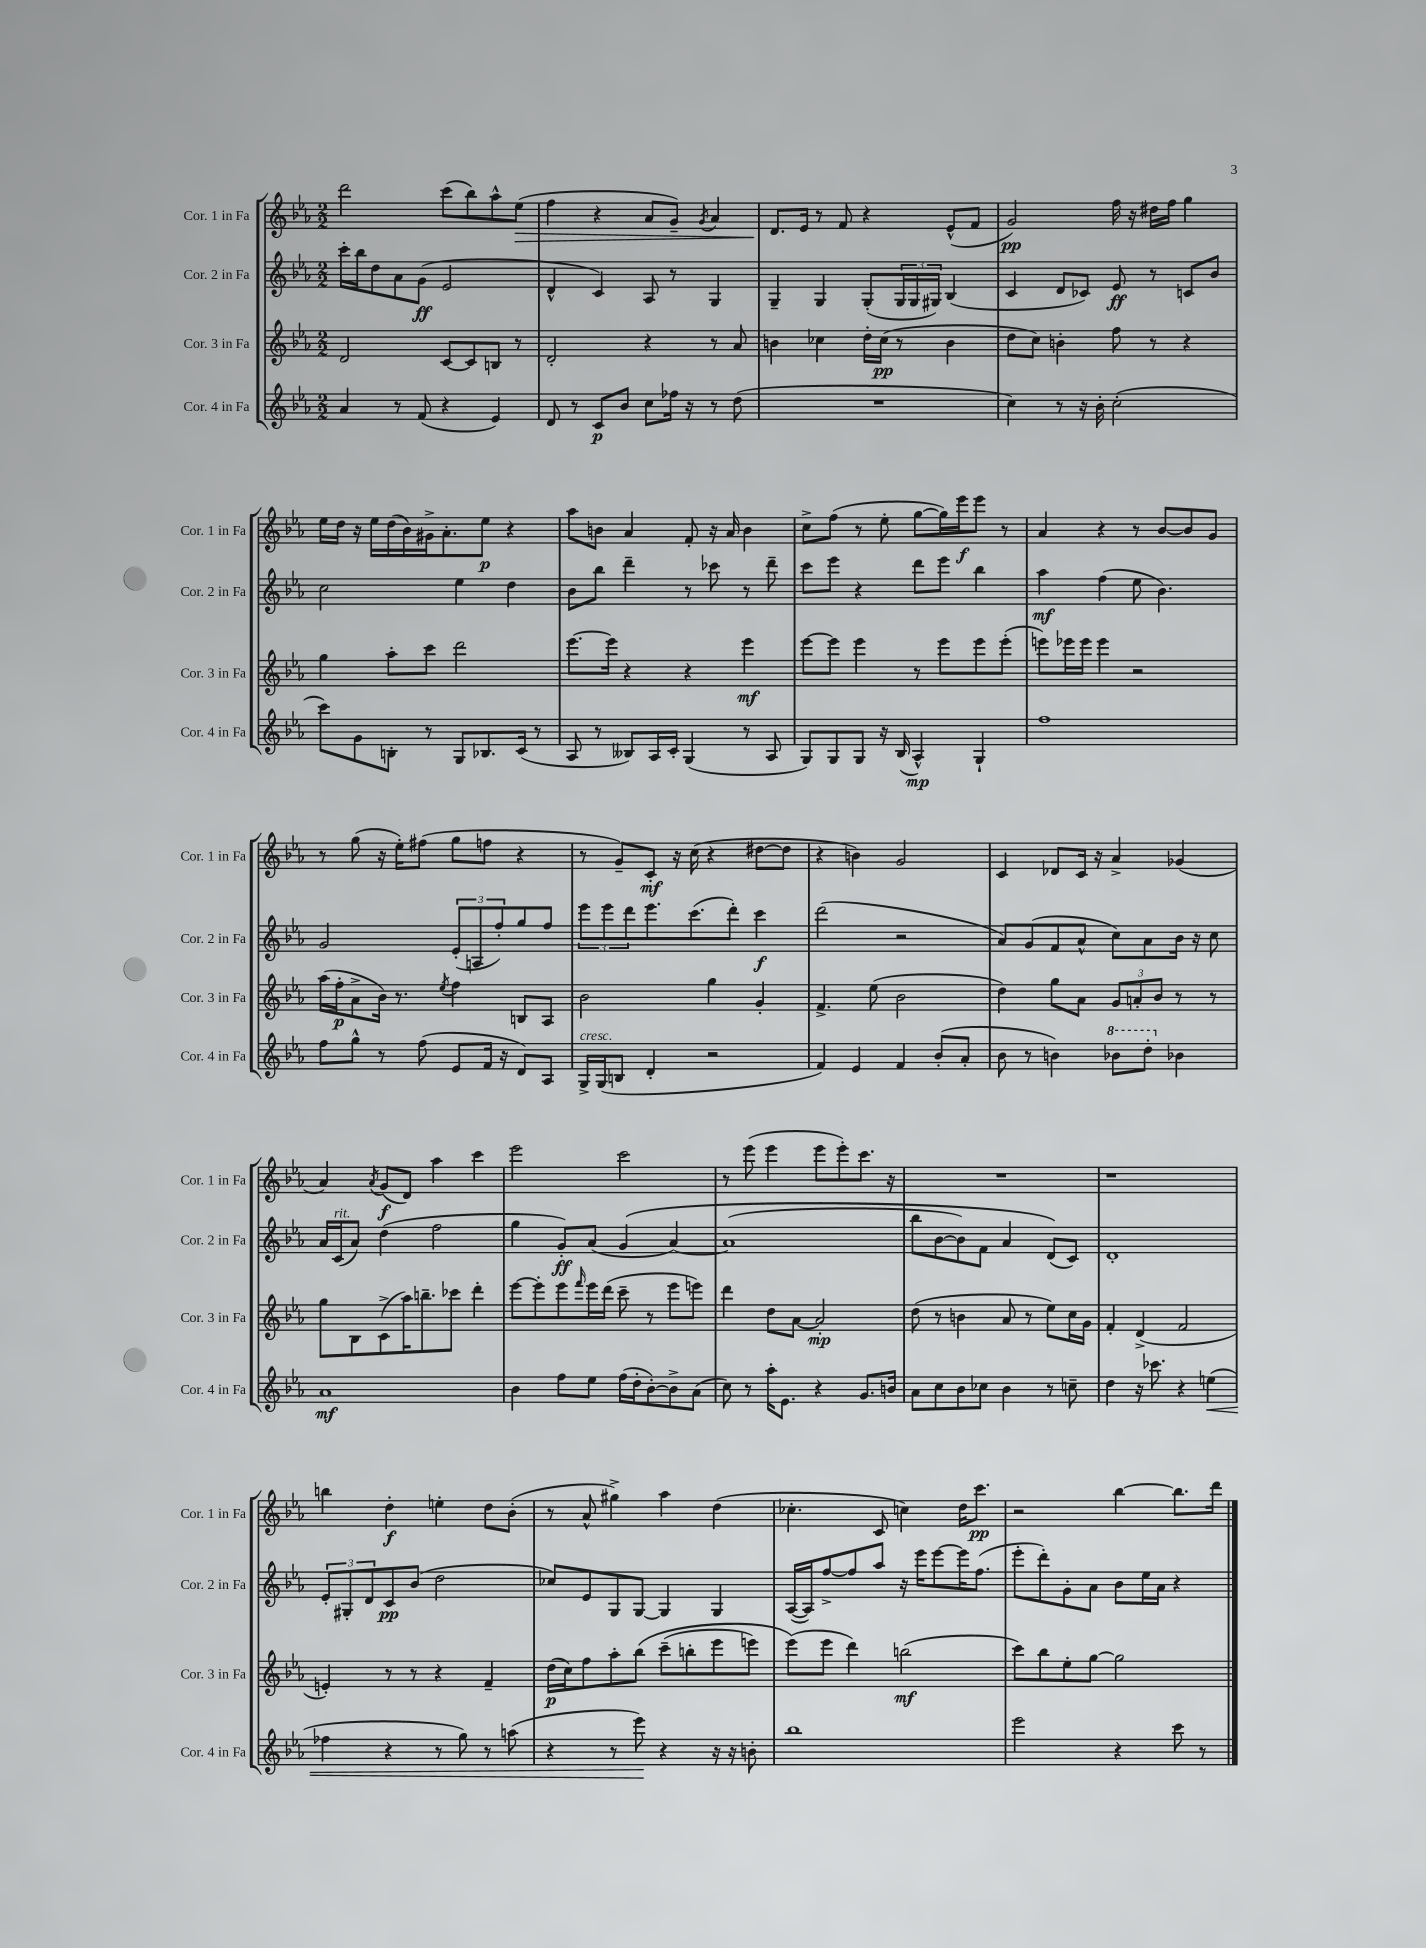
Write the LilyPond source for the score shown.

<<
\new StaffGroup <<
\new Staff = "s0" \with { instrumentName = "Cor. 1 in Fa" shortInstrumentName = "Cor. 1 in Fa" } {
    \clef treble \key ees \major \numericTimeSignature \time 2/2
    d'''2 c'''8( bes''8) aes''8-^ ees''8\>( |
    f''4 r4 aes'8 g'8--) \acciaccatura { g'8 } aes'4 |
    d'8.\! ees'16 r8 f'8 r4 ees'8-^( f'8 |
    g'2\pp) f''16 r16 dis''16 f''16 g''4 |
    ees''16 d''16 r16 ees''16 d''16( bes'16) gis'16-> aes'8.-. ees''8\p r4 |
    aes''8 b'8 aes'4 f'8-. r16 aes'16 b'4 |
    c''8-> f''8( r8 ees''8-. g''8~ g''16) ees'''16\f ees'''8 r8 |
    aes'4 r4 r8 bes'8~ bes'8 g'8 |
    r8 g''8( r16 ees''16-.) fis''8( g''8 f''8 r4 |
    r8 g'8--) c'8-.\mf r16 c''16( r4 dis''8~ dis''8 |
    r4 b'4) g'2 |
    c'4 des'8 c'16 r16 aes'4-> ges'4( |
    aes'4) \acciaccatura { aes'8 } g'8\f( d'8) aes''4 c'''4 |
    ees'''2 c'''2 |
    r8 ees'''8( ees'''4 ees'''8 ees'''8-.) c'''8. r16 |
    R1 |
    r1 |
    b''4 d''4-.\f e''4-. d''8 bes'8-.( |
    r8 aes'8-^ gis''4->) aes''4 d''4( |
    ces''4.-. c'8 c''4) d''16 c'''8.\pp |
    r2 bes''4~ bes''8. d'''16 \bar "|." |
}
\new Staff = "s1" \with { instrumentName = "Cor. 2 in Fa" shortInstrumentName = "Cor. 2 in Fa" } {
    \clef treble \key ees \major \numericTimeSignature \time 2/2
    c'''16-. bes''16 d''8 aes'8 g'8\ff( ees'2 |
    d'4-^ c'4) aes8 r8 g4 |
    g4-- g4 g8-.( \tuplet 3/2 { g16 g16 gis16) } bes4( |
    c'4 d'8 ces'8) ees'8\ff r8 c'8 bes'8 |
    c''2 ees''4 d''4 |
    bes'8 bes''8 d'''4-- r8 ces'''8 r8 d'''8-- |
    c'''8 ees'''8 r4 d'''8 ees'''8 bes''4 |
    aes''4\mf f''4( ees''8 bes'4.) |
    g'2 \tuplet 3/2 { ees'8-.( a8 f''8-.) } g''8 f''8 |
    \tuplet 3/2 { ees'''8 ees'''8 d'''8 } ees'''8. c'''8.( d'''8-.) c'''4\f |
    d'''2( r2 |
    aes'8) g'8( f'8 aes'8-^ c''8) aes'8 bes'16 r16 c''8 |
    aes'16 c'16^\markup { \italic "rit." }( aes'8) d''4( f''2 |
    g''4 g'8-.\ff) aes'8( g'4\( aes'4~) |
    aes'1( |
    bes''8 bes'8~ bes'8) f'8 aes'4 d'8(\) c'8) |
    d'1-. |
    \tuplet 3/2 { ees'8-. gis8-. d'8 } c'8\pp bes'8( d''2 |
    ces''8) ees'8 g8 g8~ g4 g4 |
    aes16~( aes16) f''8~-> f''8 aes''8 r16 ees'''16 ees'''8~ ees'''16 f''8.( |
    ees'''8-. d'''8-.) g'8-. aes'8 bes'8 ees''16 aes'16 r4 \bar "|." |
}
\new Staff = "s2" \with { instrumentName = "Cor. 3 in Fa" shortInstrumentName = "Cor. 3 in Fa" } {
    \clef treble \key ees \major \numericTimeSignature \time 2/2
    d'2 c'8~ c'8 b8 r8 |
    d'2-. r4 r8 aes'8 |
    b'4 ces''4 d''16-. ces''16\pp( r8 b'4 |
    d''8 c''8) b'4-. f''8 r8 r4 |
    g''4 aes''8-. c'''8 d'''2 |
    ees'''8.~ ees'''16 r4 r4 ees'''4\mf |
    ees'''8~ ees'''8 ees'''4 r8 ees'''8 ees'''8 ees'''8-.( |
    e'''8) ees'''16 ees'''16 ees'''4 r2 |
    aes''16( f''16-.\p aes'8-> bes'16) r8. \acciaccatura { ees''8 } f''4 b8 aes8 |
    bes'2 g''4 g'4-. |
    f'4.-> ees''8( bes'2 |
    d''4) g''8 aes'8 \tuplet 3/2 { g'8 a'8-. bes'8 } r8 r8 |
    g''8 bes8 c'8->( aes''16) b''8.-- ces'''8 d'''4-. |
    ees'''8~ ees'''8-. ees'''8 \grace { f'''16 } ees'''16 d'''16( c'''8-- r8 ees'''8 e'''8) |
    d'''4 d''8 aes'8~ aes'2-.\mp |
    d''8( r8 b'4 aes'8 r8 ees''8) c''16 g'16 |
    f'4-. d'4->( f'2 |
    e'4-.) r8 r8 r4 f'4-- |
    d''16\p( c''16) f''8 aes''8-. bes''8\( c'''8--( b''8-. ees'''8 e'''8) |
    ees'''8(\) ees'''8 d'''4) b''2\mf( |
    c'''8) bes''8 ees''8-. g''8~ g''2 \bar "|." |
}
\new Staff = "s3" \with { instrumentName = "Cor. 4 in Fa" shortInstrumentName = "Cor. 4 in Fa" } {
    \clef treble \key ees \major \numericTimeSignature \time 2/2
    aes'4 r8 f'8( r4 ees'4) |
    d'8 r8 c'8\p bes'8 c''8 fes''16 r16 r8 d''8( |
    R1 |
    c''4) r8 r16 bes'16-. c''2-.( |
    c'''8) g'8 b8-. r8 g8 bes8. c'16( r8 |
    aes8 r8 beses8) aes16 c'16-. g4( r8 aes8 |
    g8) g8 g8 r16 bes16( aes4-^\mp) g4-! |
    f''1 |
    f''8 g''8-^ r8 f''8( ees'8 f'16 r16 d'8) aes8 |
    g16->^\markup { \italic "cresc." } g16( b8 d'4-. r2 |
    f'4) ees'4 f'4 bes'8-.( aes'8-. |
    bes'8 r8 b'4) \ottava #1 bes''!8 d'''8-. \ottava #0 bes'4 |
    aes'1\mf |
    bes'4 f''8 ees''8 f''16( d''16-. bes'8~-.) bes'8-> aes'8( |
    c''8) r8 aes''16-. ees'8. r4 g'8. b'16 |
    aes'8 c''8 bes'8 ces''8 bes'4 r8 c''8-- |
    d''4 r16 ces'''8. r4 e''4\<( |
    fes''4 r4 r8 g''8) r8 a''8( |
    r4 r8 ees'''8\!) r4 r16 r16 b'8-. |
    bes''1 |
    ees'''2 r4 c'''8 r8 \bar "|." |
}
>>
>>
\layout { \context { \Score \remove "Bar_number_engraver" } }
